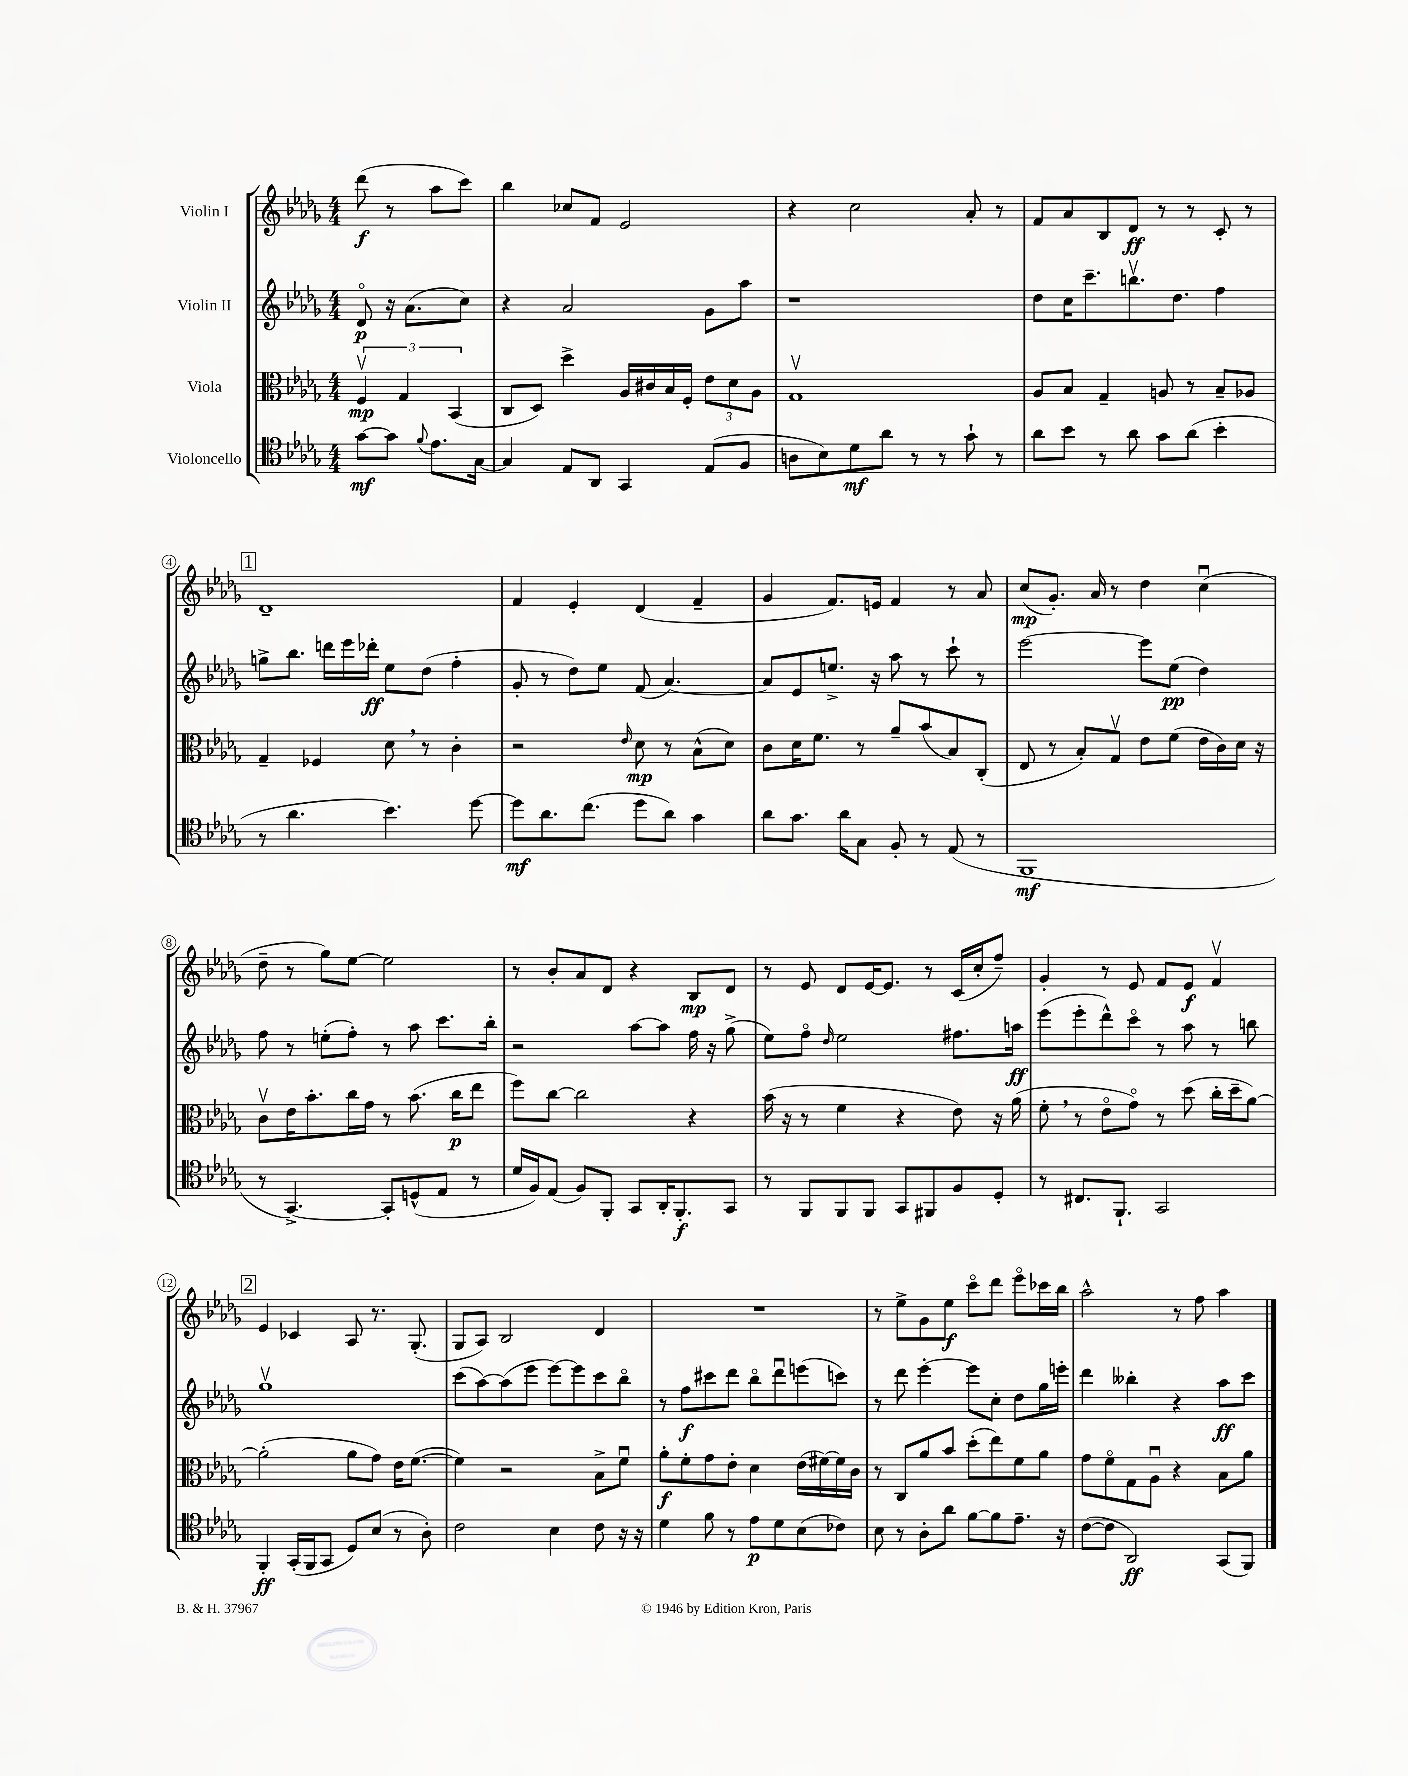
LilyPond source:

<<
\new StaffGroup <<
\new Staff = "s0" \with { instrumentName = "Violin I" } {
    \clef treble \key des \major \numericTimeSignature \time 4/4 \partial 2
    des'''8\f( r8 aes''8 c'''8) |
    bes''4 ces''8 f'8 ees'2 |
    r4 c''2 aes'8-. r8 |
    f'8 aes'8 bes8 des'8\ff r8 r8 c'8-. r8 |
    \mark \markup { \box "1" } des'1-- |
    f'4 ees'4-. des'4( f'4-- |
    ges'4 f'8.) e'16 f'4 r8 aes'8 |
    c''8\mp( ges'8.-.) aes'16 r8 des''4 c''4\downbow( |
    des''8-- r8 ges''8) ees''8~ ees''2 |
    r8 bes'8-. aes'8 des'8 r4 bes8\mp des'8 |
    r8 ees'8 des'8 ees'16~ ees'8. r8 c'16( c''16-. f''8--) |
    ges'4-. r8 ees'8 f'8 ees'8\f f'4\upbow |
    \mark \markup { \box "2" } ees'4 ces'4 aes8 r8. ges8.-.( |
    ges8 aes8) bes2 des'4 |
    R1 |
    r8 ees''8-> ges'8 ees''8\f c'''8\flageolet des'''8 ees'''8\flageolet ces'''16 bes''16 |
    aes''2-^ r8 f''8 aes''4 \bar "|." |
}
\new Staff = "s1" \with { instrumentName = "Violin II" } {
    \clef treble \key des \major \numericTimeSignature \time 4/4 \partial 2
    des'8\flageolet\p r16 aes'8.( c''8) |
    r4 aes'2 ges'8 aes''8 |
    r1 |
    des''8 c''16 c'''8.-- b''8.\upbow des''8. f''4 |
    \mark \markup { \box "1" } g''8-> bes''8. d'''16 ees'''16 des'''16-.\ff ees''8 des''8( f''4-. |
    ges'8-. r8 des''8) ees''8 f'8( aes'4.~) |
    aes'8 ees'8 e''8.-> r16 aes''8 r8 c'''8-! r8 |
    ees'''2~ ees'''8 ees''8\pp( des''4) |
    f''8 r8 e''8-.( f''8-.) r8 aes''8 c'''8. bes''16-. |
    r2 aes''8~ aes''8 f''16 r16 ges''8->( |
    ees''8) f''8\flageolet \grace { des''16 } ees''2 fis''8. a''16\ff |
    ees'''8( ees'''8-. des'''8-^) c'''8\flageolet r8 aes''8 r8 b''8 |
    \mark \markup { \box "2" } ges''1\upbow |
    c'''8( aes''8~) aes''8( ees'''8 ees'''8~) ees'''8 c'''8 bes''8\flageolet |
    r8 f''8\f cis'''8 des'''8 bes''8\flageolet des'''8\downbow e'''8( c'''8) |
    r8 des'''8 ees'''4~-. ees'''8 c''8-. des''8 ges''16 e'''16-. |
    des'''4 beses''4-. r4 aes''8\ff c'''8 \bar "|." |
}
\new Staff = "s2" \with { instrumentName = "Viola" } {
    \clef alto \key des \major \numericTimeSignature \time 4/4 \partial 2
    \tuplet 3/2 { f4\upbow\mp ges4 bes,4( } |
    c8 des8) des''4-> aes16 cis'16 bes16 f16-. \tuplet 3/2 { ees'8 des'8 aes8 } |
    ges1\upbow |
    aes8 bes8 ges4-- a8 r8 bes8-- aes8 |
    \mark \markup { \box "1" } ges4-- fes4 des'8 \breathe r8 c'4-. |
    r2 \grace { ees'16 } des'8\mp r8 bes8-^( des'8) |
    c'8 des'16 f'8. r8 aes'8-- bes'8( bes8) c8-.( |
    ees8 r8 bes8-.) ges8\upbow ees'8 f'8( ees'16 c'16) des'16 r16 |
    c'8\upbow ees'16 bes'8.-. c''16 ges'16 r8 bes'8.( c''16\p ees''8 |
    f''8) c''8~ c''2 r4 |
    bes'16( r16 r8 f'4 r4 ees'8) r16 aes'16( |
    f'8-. \breathe r8 ees'8\flageolet ges'8\flageolet) r8 des''8( c''16-. des''16-- aes'8~) |
    \mark \markup { \box "2" } aes'2-.( aes'8 ges'8) ees'16 f'8.~( |
    f'4) r2 bes8-> f'8\downbow |
    aes'8-.\f f'8-. ges'8 ees'8-. des'4 ees'16( fis'16~) fis'16 c'16 |
    r8 c8 aes'8 bes'8 des''8-.( ees''8) f'8 aes'8 |
    ges'8 f'8\flageolet ges8 aes8\downbow r4 bes8 aes'8 \bar "|." |
}
\new Staff = "s3" \with { instrumentName = "Violoncello" } {
    \clef tenor \key des \major \numericTimeSignature \time 4/4 \partial 2
    ges'8~\mf ges'8 \appoggiatura { f'8 } ees'8. ges16~ |
    ges4 ees8 aes,8 ges,4 ees8( f8 |
    a8 bes8) des'8\mf aes'8 r8 r8 ges'8-! r8 |
    aes'8 bes'8 r8 aes'8 ges'8 aes'8( bes'4-. |
    \mark \markup { \box "1" } r8 aes'4. bes'4.) des''8~ |
    des''8\mf aes'8. c''8.( des''8 aes'8) ges'4 |
    aes'8 ges'8. aes'16 ges8 f8-. r8 ees8( r8 |
    f,1\mf |
    r8 ges,4.~->) ges,8-. d8-^( ees8 r8 |
    des'16 f16) ees8( f8) f,8-. ges,8 aes,16-. f,8.-.\f ges,8 |
    r8 f,8 f,8 f,8 ges,8 fis,8 f8 des8-. |
    r8 cis8. f,8.-! ges,2 |
    \mark \markup { \box "2" } f,4-.\ff ges,16-.( f,16 ges,8 des8) bes8( r8 aes8-.) |
    c'2 bes4 c'8 r16 r16 |
    des'4 f'8 r8 ees'8\p des'8 bes8( ces'8) |
    bes8 r8 aes8-. aes'8 f'8~ f'8 ees'8.-- r16 |
    c'8~( c'8 aes,2\ff) ges,8( f,8) \bar "|." |
}
>>
>>
\layout { \context { \Score \override BarNumber.stencil = #(make-stencil-circler 0.1 0.3 ly:text-interface::print) } }
